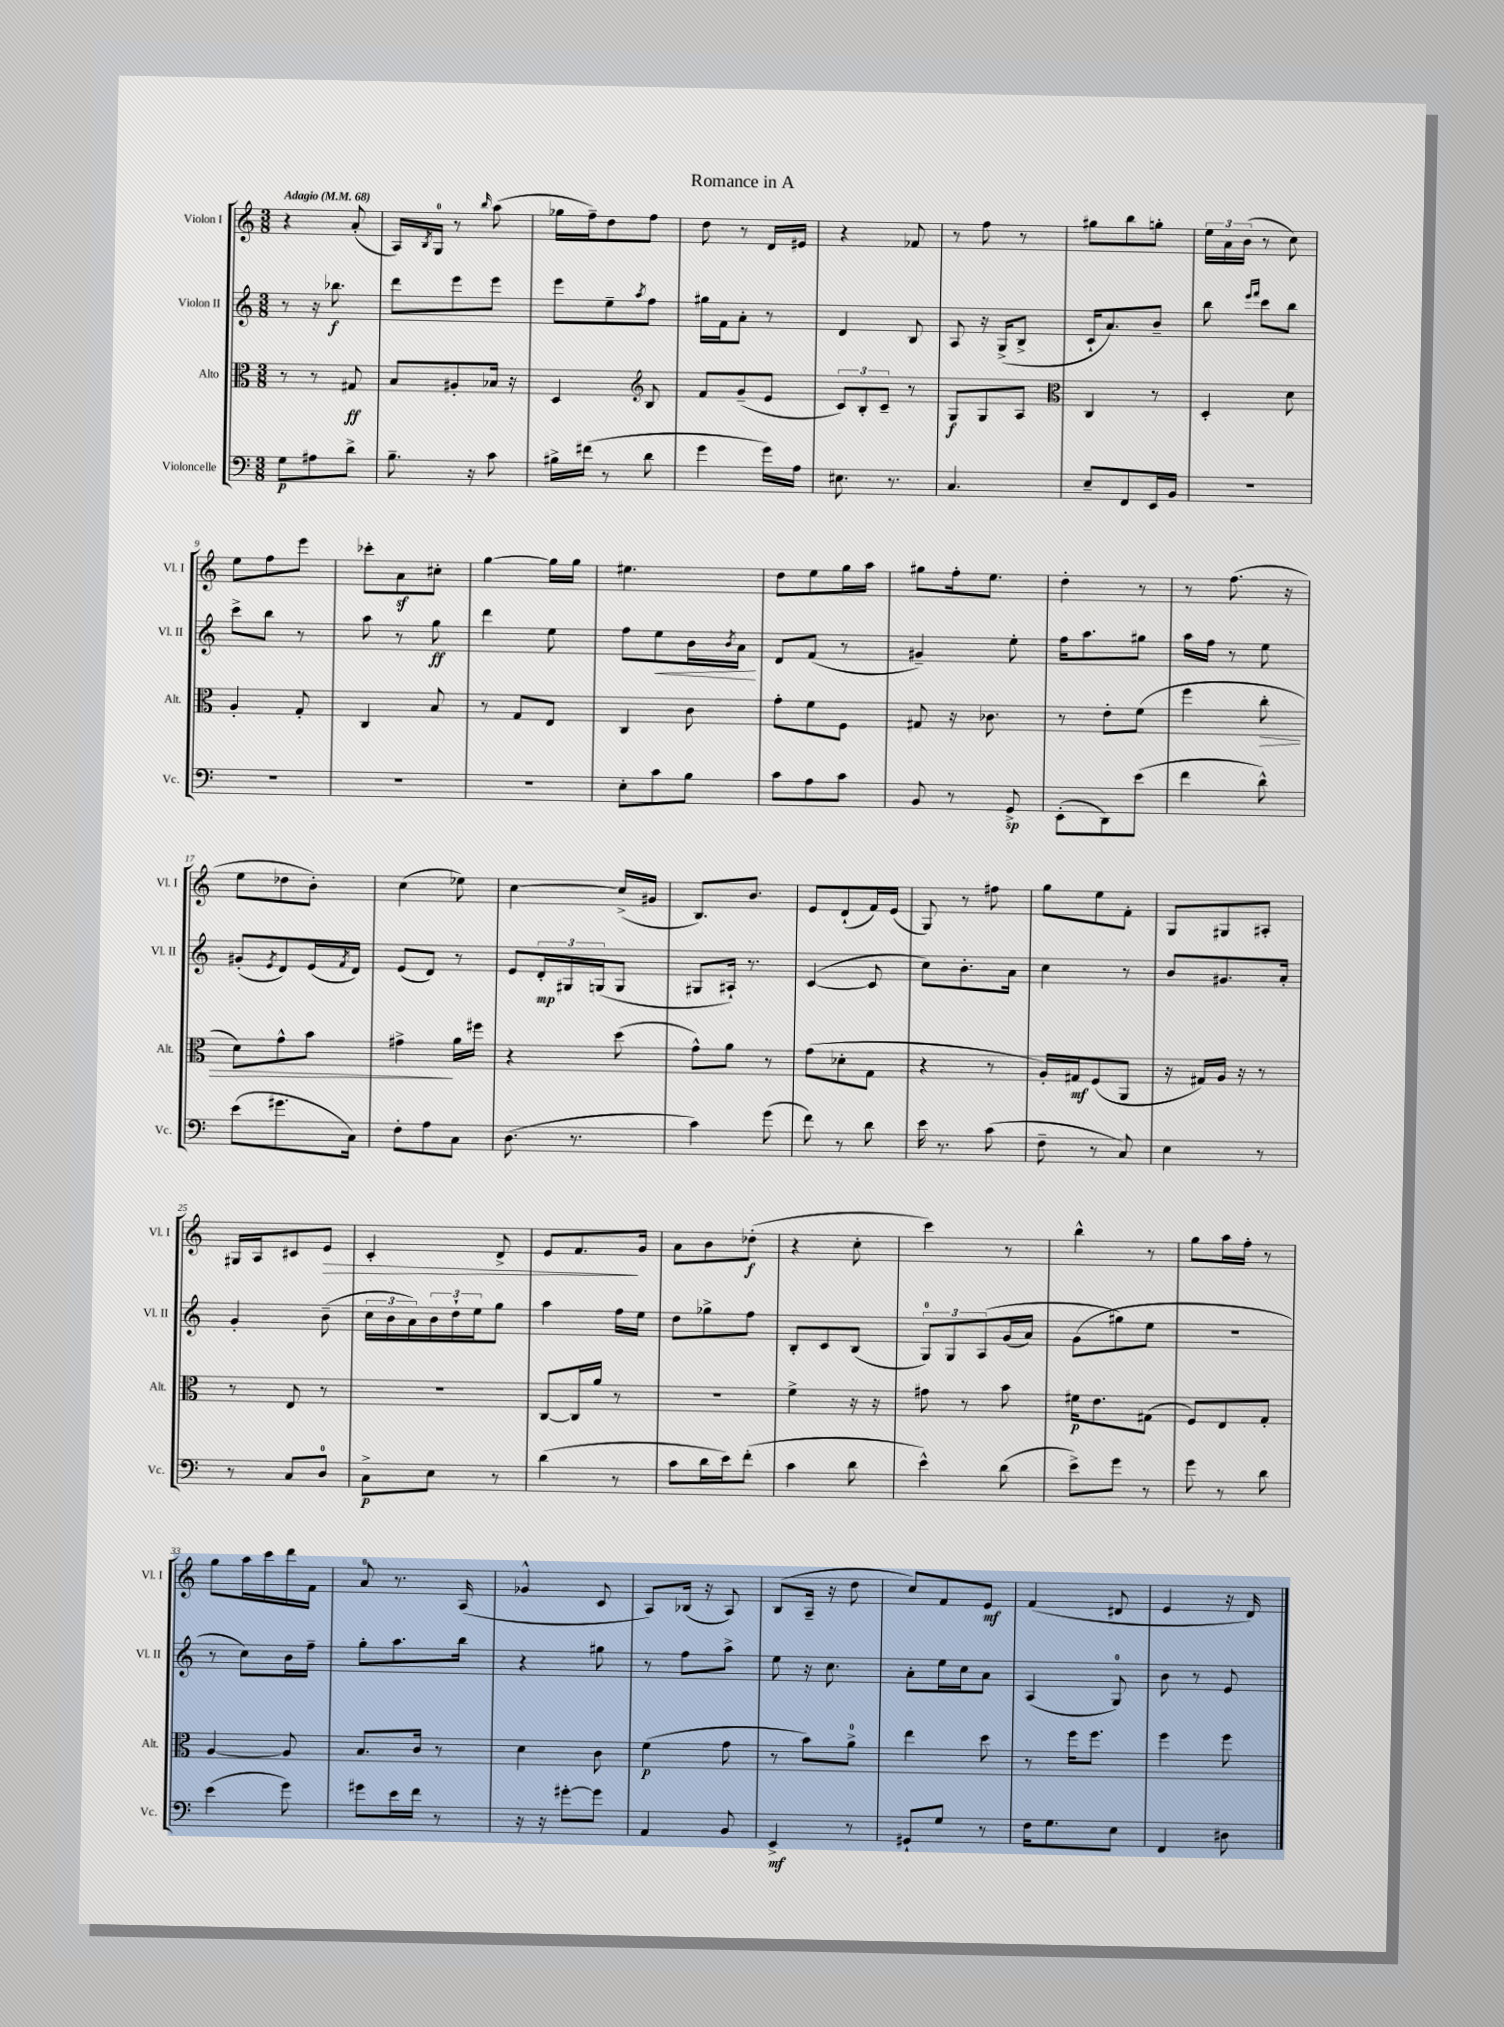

**kern	**dynam	**kern	**dynam	**kern	**dynam	**kern	**dynam
*part4	*part4	*part3	*part3	*part2	*part2	*part1	*part1
*staff4	*staff4	*staff3	*staff3	*staff2	*staff2	*staff1	*staff1
*I"Violoncelle	*	*I"Alto	*	*I"Violon II	*	*I"Violon I	*
*I'Vc.	*	*I'Alt.	*	*I'Vl. II	*	*I'Vl. I	*
*clefF4	*	*clefC3	*	*clefG2	*	*clefG2	*
*k[]	*	*k[]	*	*k[]	*	*k[]	*
*M3/8	*	*M3/8	*	*M3/8	*	*M3/8	*
*MM68	*	*MM68	*	*MM68	*	*MM68	*
=1	=1	=1	=1	=1	=1	=1	=1
!	!	!	!	!	!	!LO:TX:a:B:t=Adagio	!
8G\L	p	8r	.	8r	.	4r	.
8A#X\	.	8r	.	16r	.	.	.
.	.	.	.	8.bb-X\	f	.	.
8d^\J	.	8G#X/	ff	.	.	(8a'/	.
=2	=2	=2	=2	=2	=2	=2	=2
8.B~\	.	8B/L	.	8ddd\L	.	16A/LL)	.
.	.	.	.	.	.	8qB/	.
.	.	.	.	.	.	16G/JJ	.
.	.	8A#X'/	.	8eee\	.	8r	.
16r	.	.	.	.	.	.	.
.	.	.	.	.	.	16qqbb/	.
8c\	.	16B-X/Jk	.	8eee\J	.	(8aa\	.
.	.	16r	.	.	.	.	.
=3	=3	=3	=3	=3	=3	=3	=3
16B#X^\LL	.	4D/	.	8eee\L	.	16gg-X\LL	.
(16f#X\JJ	.	.	.	.	.	16ff~\J)	.
8r	.	.	.	8ee~\	.	8dd\	.
*	*	*clefG2	*	*	*	*	*
.	.	.	.	8qaa/	.	.	.
8d\	.	8B/	.	8ff\J	.	8ff\J	.
=4	=4	=4	=4	=4	=4	=4	=4
4g\	.	8f/L	.	16gg#X\LL	.	8dd\	.
.	.	.	.	16f\J	.	.	.
.	.	(8g~/	.	8a'\J	.	8r	.
16g\LL)	.	8e/J	.	8r	.	16d/LL	.
16A\JJ	.	.	.	.	.	16e#X/JJ	.
=5	=5	=5	=5	=5	=5	=5	=5
8.E#X\	.	12c/L)	.	4d/	.	4r	.
.	.	12B'/	.	.	.	.	.
.	.	12c~/J	.	.	.	.	.
8.r	.	.	.	.	.	.	.
.	.	8r	.	8B/	.	8f-X/	.
=6	=6	=6	=6	=6	=6	=6	=6
4.C/	.	8G/L	f	8A/	.	8r	.
.	.	8G/	.	16r	.	8ff\	.
.	.	.	.	(16G^/KL	.	.	.
.	.	8A/J	.	8B^/J	.	8r	.
=7	=7	=7	=7	=7	=7	=7	=7
*	*	*clefC3	*	*	*	*	*
8E~/L	.	4C/	.	16c`/KL	.	8gg#X\L	.
.	.	.	.	8.a/)	.	.	.
8FF/	.	.	.	.	.	8bb\	.
16EE/L	.	8r	.	8b~/J	.	8ggn'\J	.
16BB/JJ	.	.	.	.	.	.	.
=8	=8	=8	=8	=8	=8	=8	=8
4.r	.	4D'/	.	8bb\	.	24ee\LL	.
.	.	.	.	.	.	24a\	.
.	.	.	.	.	.	(24b\JJ	.
.	.	.	.	16qqeee/LL	.	.	.
.	.	.	.	16qqfff/JJ	.	.	.
.	.	.	.	8ccc\L	.	8r	.
.	.	8d\	.	8bb\J	.	8cc\)	.
!!LO:LB:g=z
=9	=9	=9	=9	=9	=9	=9	=9
4.r	.	4A'/	.	8ccc^\L	.	8ee\L	.
.	.	.	.	8bb\J	.	8ff\	.
.	.	8G'/	.	8r	.	8eee\J	.
=10	=10	=10	=10	=10	=10	=10	=10
4.r	.	4C/	.	8aa\	.	8ccc-X'\L	.
.	.	.	.	8r	.	8az\	.
.	.	8B/	.	8gg\	ff	8cc#X'\J	.
=11	=11	=11	=11	=11	=11	=11	=11
4.r	.	8r	.	4ddd\	.	[4gg\	.
.	.	8G/L	.	.	.	.	.
.	.	8E/J	.	8ee\	.	16gg\LL]	.
.	.	.	.	.	.	16gg\JJ	.
=12	=12	=12	=12	=12	=12	=12	=12
8E'\L	.	4C/	.	8ff\L	.	4.ee#X\	.
!	!	!	!	!	!LO:HP:b	!	!
8c\	.	.	.	8ee\	<	.	.
8B\J	.	8c\	.	16b\L	.	.	.
.	.	.	.	8qb/	.	.	.
.	.	.	.	16a\JJ	.	.	.
.	.	.	.	.	[	.	.
=13	=13	=13	=13	=13	=13	=13	=13
8c\L	.	8g'\L	.	8d/L	.	8dd\L	.
8A\	.	8f\	.	(8f/J	.	8ee\	.
8c\J	.	8F\J	.	8r	.	16gg\L	.
.	.	.	.	.	.	16aa\JJ	.
=14	=14	=14	=14	=14	=14	=14	=14
8BB/	.	8G#X/	.	4g#X~/)	.	8gg#X\L	.
8r	.	16r	.	.	.	16ff'\k	.
.	.	8.c-X\	.	.	.	8.ee\J	.
8GG^/	sp	.	.	8ee'\	.	.	.
=15	=15	=15	=15	=15	=15	=15	=15
(8EE'\L	.	8r	.	16ff\KL	.	4dd'\	.
.	.	.	.	8.aa\	.	.	.
8DD\)	.	8e'\L	.	.	.	.	.
(8e\J	.	(8f\J	.	8gg#X\J	.	8r	.
=16	=16	=16	=16	=16	=16	=16	=16
4f\	.	4ff\	.	16aa\LL	.	8r	.
.	.	.	.	16ff\JJ	.	.	.
.	.	.	.	8r	.	(8.ff\	.
!	!	!	!LO:HP:b	!	!	!	!
8d^^\)	.	8cc'\	>	8ee\	.	.	.
.	.	.	.	.	.	16r	.
!!LO:LB:g=z
=17	=17	=17	=17	=17	=17	=17	=17
(8e\L	.	8d\L)	.	(8g#X'/L	.	8ee\L	.
.	.	.	.	8qe/	.	.	.
8.g#X\	.	8g^^\	.	8d/)	.	8dd-X\	.
.	.	8b\J	.	(16e/L	.	8b'\J)	.
.	.	.	.	8qf/	.	.	.
16C\Jk)	.	.	.	16d/JJ)	.	.	.
=18	=18	=18	=18	=18	=18	=18	=18
8F'\L	.	4g#X^\	.	(8e/L	.	(4cc\	.
8A\	.	.	.	8d/J)	.	.	.
8C\J	.	16a\LL	]	8r	.	8ee-X\)	.
.	.	16ff#X\JJ	.	.	.	.	.
=19	=19	=19	=19	=19	=19	=19	=19
(8.D\	.	4r	.	8e/L	.	[4cc\	.
.	.	.	.	24d'/L	mp	.	.
.	.	.	.	24G#X/	.	.	.
8.r	.	.	.	.	.	.	.
.	.	.	.	(24Gn/J	.	.	.
.	.	(8dd\	.	8G/J	.	(16cc^/LL]	.
.	.	.	.	.	.	16g#X/JJ	.
=20	=20	=20	=20	=20	=20	=20	=20
4c\)	.	8g^^\L)	.	8G#X/L	.	8.B/L)	.
.	.	8a\J	.	16A#X`/Jk)	.	.	.
.	.	.	.	8.r	.	8.b/J	.
(8g\	.	8r	.	.	.	.	.
=21	=21	=21	=21	=21	=21	=21	=21
8f\)	.	(8g\L	.	([4c/	.	8e/L	.
8r	.	8d-X'\	.	.	.	(8d`/	.
8d\	.	8G\J	.	8c/]	.	16f/L)	.
.	.	.	.	.	.	(16e/JJ	.
=22	=22	=22	=22	=22	=22	=22	=22
16e\	.	4r	.	8cc\L)	.	8G/)	.
8.r	.	.	.	.	.	.	.
.	.	.	.	8.b'\	.	8r	.
(8c\	.	8r	.	.	.	8ff#X\	.
.	.	.	.	16a\Jk	.	.	.
=23	=23	=23	=23	=23	=23	=23	=23
8F~\	.	16A'/LL)	.	4cc\	.	8gg\L	.
.	.	16G#X/J	mf	.	.	.	.
8r	.	(8F/	.	.	.	8ee\	.
8C/)	.	8AA/J	.	8r	.	8f'\J	.
=24	=24	=24	=24	=24	=24	=24	=24
4E\	.	16r	.	8b/L	.	8G/L	.
.	.	16G#X/LL)	.	.	.	.	.
.	.	16A/JJ	.	8.g#X/	.	8G#X/	.
.	.	16r	.	.	.	.	.
8r	.	8r	.	.	.	8A#X'/J	.
.	.	.	.	16a'/Jk	.	.	.
!!LO:LB:g=z
=25	=25	=25	=25	=25	=25	=25	=25
8r	.	8r	.	4g'/	.	16G#X/LL	.
.	.	.	.	.	.	16A/J	.
8C/L	.	8E/	.	.	.	8c#X/	.
!	!	!	!	!	!	!	!LO:HP:b
8D/J	.	8r	.	(8b~\	.	8e/J	>
=26	=26	=26	=26	=26	=26	=26	=26
8C^\L	p	4.r	.	24cc\LL	.	4c'/	.
.	.	.	.	24b\	.	.	.
.	.	.	.	24a\)	.	.	.
8E\J	.	.	.	24b\	.	.	.
.	.	.	.	24dd`\	.	.	.
.	.	.	.	24ee\J	.	.	.
8r	.	.	.	8gg\J	.	8d^/	.
=27	=27	=27	=27	=27	=27	=27	=27
(4d\	.	[8C/L	.	4aa\	.	8e/L	.
.	.	16C/L]	.	.	.	8.f/	.
.	.	16a/JJ	.	.	.	.	.
8r	.	8r	.	16ff\LL	.	.	.
.	.	.	.	16ee\JJ	.	16g/Jk	]
=28	=28	=28	=28	=28	=28	=28	=28
8c\L	.	4.r	.	8dd\L	.	8a\L	.
16d\L	.	.	.	8gg-X^\	.	8b\	.
16e\J)	.	.	.	.	.	.	.
(8f'\J	.	.	.	8ff\J	.	(8dd-X'\J	f
=29	=29	=29	=29	=29	=29	=29	=29
4c\	.	4f^\	.	8B'/L	.	4r	.
.	.	.	.	8c/	.	.	.
8d\	.	16r	.	(8B/J	.	8cc'\	.
.	.	16r	.	.	.	.	.
=30	=30	=30	=30	=30	=30	=30	=30
4e^^\)	.	8g#X\	.	12G/L)	.	4ccc\)	.
.	.	.	.	12G/	.	.	.
.	.	8r	.	.	.	.	.
.	.	.	.	(12A/	.	.	.
(8d\	.	8b\	.	(16g/L	.	8r	.
.	.	.	.	16a/JJ)	.	.	.
=31	=31	=31	=31	=31	=31	=31	=31
8e^\L)	.	16f#X\KL	p	(8g\L	.	4bb^^\	.
.	.	8.e\	.	.	.	.	.
8g\J	.	.	.	8gg#X\)	.	.	.
8r	.	(8G#X\J	.	8ee\J	.	8r	.
=32	=32	=32	=32	=32	=32	=32	=32
8g\	.	8F/L)	.	4.r	.	8gg\L	.
8r	.	8E/	.	.	.	16aa\L	.
.	.	.	.	.	.	16ff'\JJ	.
8d\	.	8G'/J	.	.	.	8r	.
!!LO:LB:g=z
=33	=33	=33	=33	=33	=33	=33	=33
(4e\	.	[4A/	.	8r	.	8gg\L	.
.	.	.	.	8cc\L)	.	16aa\L	.
.	.	.	.	.	.	16ccc\	.
8g\)	.	8A/]	.	16b\L	.	16ddd\	.
.	.	.	.	16ff~\JJ	.	16f\JJ	.
=34	=34	=34	=34	=34	=34	=34	=34
8g#X\L	.	8.B/L	.	8gg'\L	.	8a/	.
16e\L	.	.	.	8.aa\	.	8.r	.
16f\JJ	.	16c/Jk	.	.	.	.	.
8r	.	8r	.	.	.	.	.
.	.	.	.	16bb\Jk	.	(16A/	.
=35	=35	=35	=35	=35	=35	=35	=35
16r	.	4d\	.	4r	.	4g-X^^/	.
16r	.	.	.	.	.	.	.
[8g#X'\L	.	.	.	.	.	.	.
8g#\J]	.	8c\	.	8gg#X\	.	8c/	.
=36	=36	=36	=36	=36	=36	=36	=36
4AA/	.	(4f\	p	8r	.	8A/L)	.
.	.	.	.	8ff\L	.	(16B-X/Jk	.
.	.	.	.	.	.	16r	.
8BB/	.	8g\	.	8aa^\J	.	8A/)	.
=37	=37	=37	=37	=37	=37	=37	=37
4EE^/	mf	8r	.	8ee\	.	(8B/L	.
.	.	8b\L)	.	16r	.	16A~/Jk	.
.	.	.	.	8.cc\	.	16r	.
8r	.	8a^\J	.	.	.	8dd\	.
=38	=38	=38	=38	=38	=38	=38	=38
8GG#X`/L	.	4ee\	.	8a'\L	.	8cc/L)	.
8G/J	.	.	.	16ee\L	.	8f/	.
.	.	.	.	16cc\J	.	.	.
8r	.	8dd\	.	8a\J	.	8e/J	mf
=39	=39	=39	=39	=39	=39	=39	=39
16F\KL	.	8r	.	(4A/	.	(4f/	.
8.G\	.	.	.	.	.	.	.
.	.	16ff\KL	.	.	.	.	.
.	.	8.ff\J	.	.	.	.	.
8E\J	.	.	.	8G/)	.	8d#X/	.
=40	=40	=40	=40	=40	=40	=40	=40
4FF/	.	4ff\	.	8b\	.	4e/	.
.	.	.	.	8r	.	.	.
8D#X\	.	8ff\	.	8e/	.	16r	.
.	.	.	.	.	.	16d/)	.
==	==	==	==	==	==	==	==
*-	*-	*-	*-	*-	*-	*-	*-
